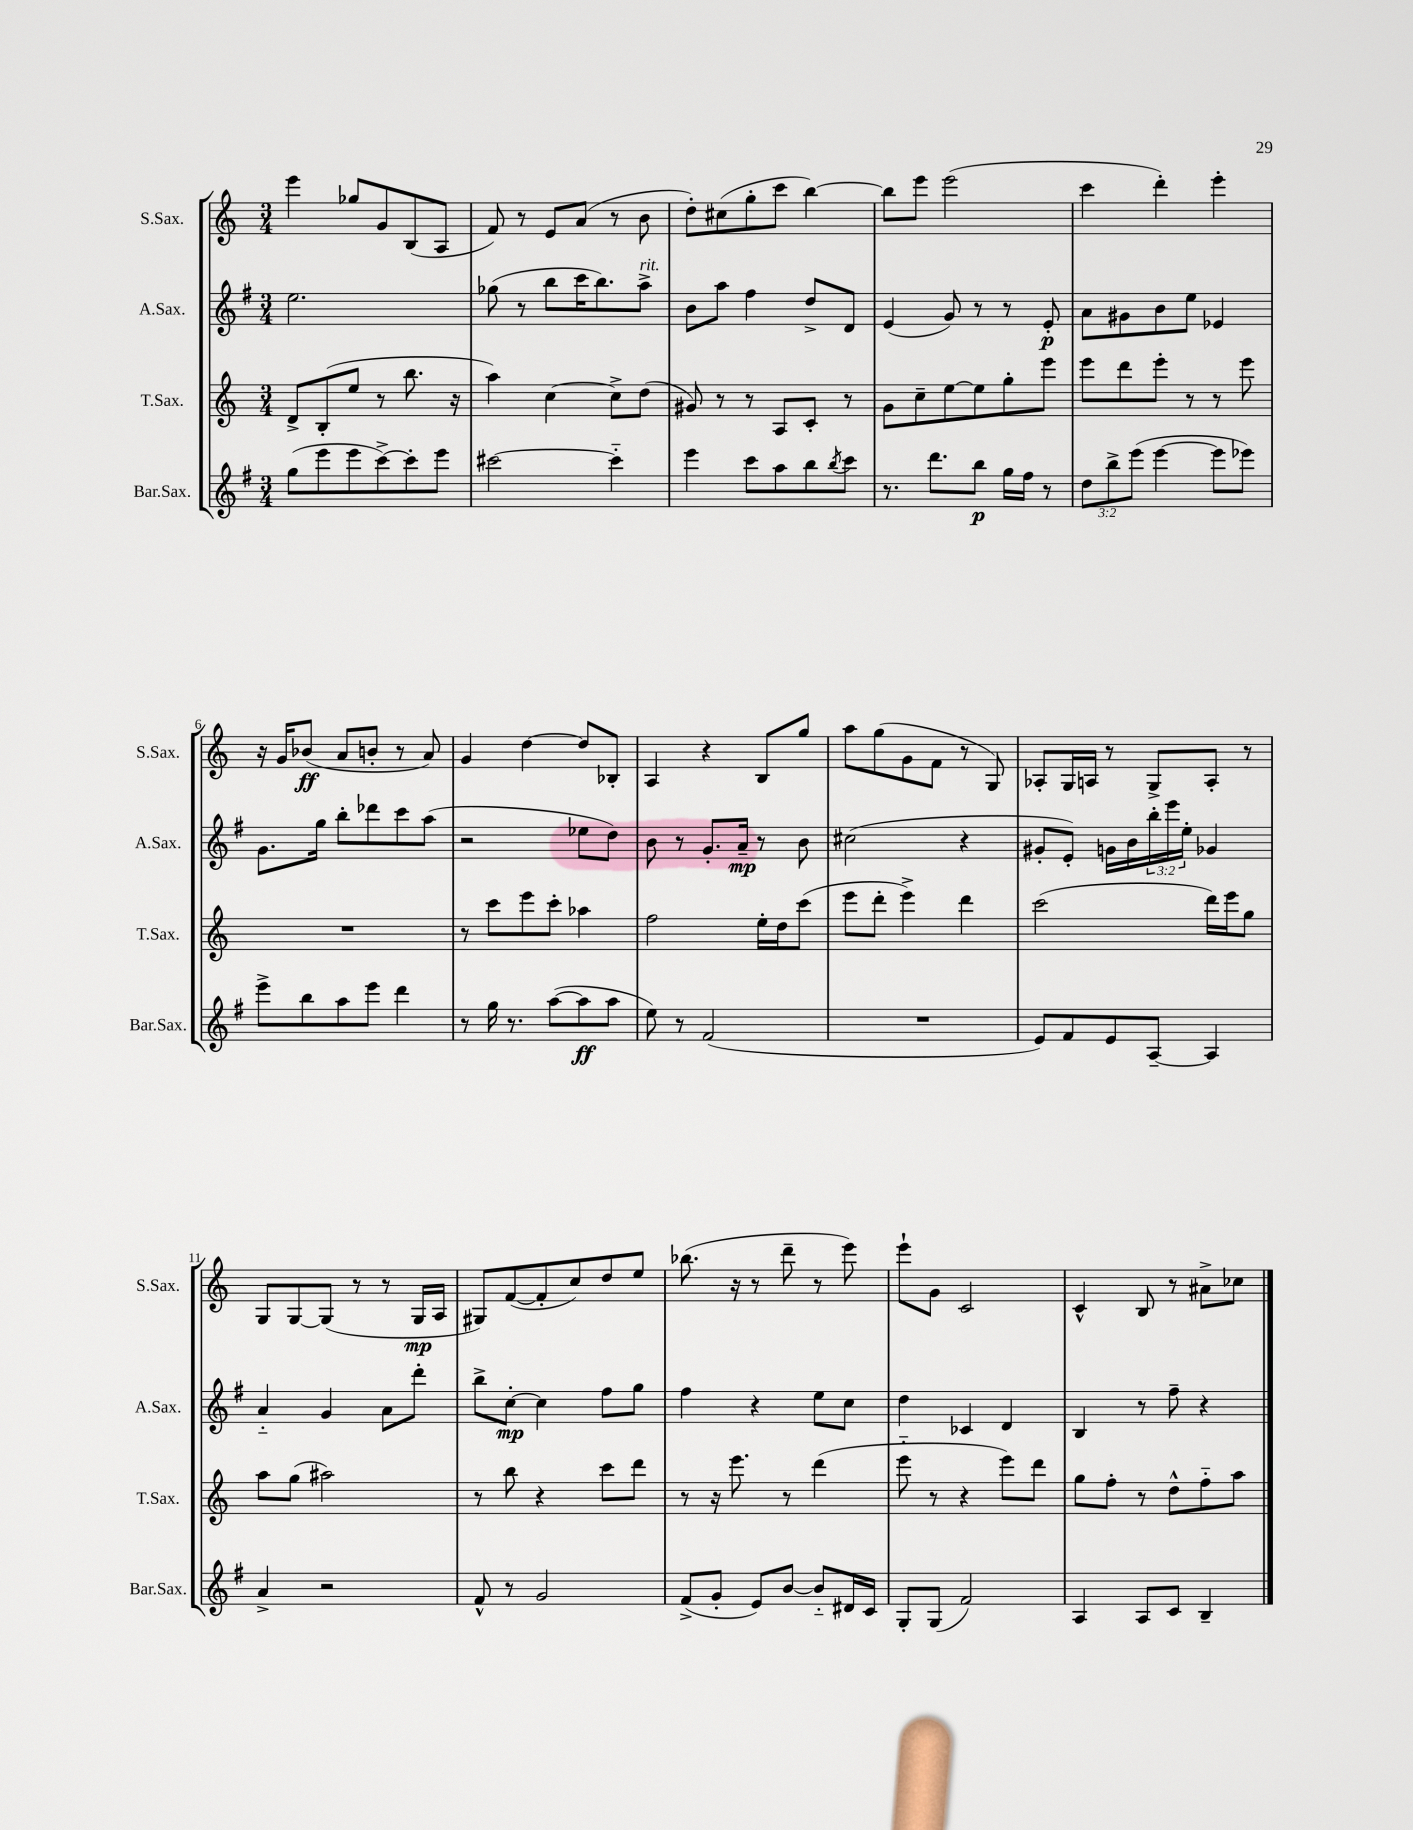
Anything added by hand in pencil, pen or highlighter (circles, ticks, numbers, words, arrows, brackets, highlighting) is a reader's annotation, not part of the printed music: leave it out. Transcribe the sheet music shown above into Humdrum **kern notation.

**kern	**kern	**kern	**kern
*staff4	*staff3	*staff2	*staff1
*clefG2	*clefG2	*clefG2	*clefG2
*k[f#]	*k[]	*k[f#]	*k[]
*M3/4	*M3/4	*M3/4	*M3/4
(8gg	8d^	2.ee	4eee
8eee	(8B'	.	.
8eee	8ee	.	8gg-
[8ccc^)	8r	.	8g
8ccc']	8.bb	.	(8B
8eee	.	.	8A
.	16r	.	.
=	=	=	=
[2ccc#	4aa)	(8gg-	8f)
.	.	8r	8r
.	[4cc	8bb	8e
.	.	16ccc	(8a
.	.	8.bb)	.
4ccc#'~]	8cc^]	.	8r
.	(8dd	8aa^	8b
=	=	=	=
4eee	8g#)	8b	8dd')
.	8r	8aa	(8cc#
8ccc	8r	4ff#	8gg'
8aa	8A	.	8ccc
8bb	8c'	8dd^	[4bb)
8qbb	.	.	.
8ccc	8r	8d	.
=	=	=	=
8.r	8g	(4e	8bb]
.	8cc~	.	8eee
8.ddd	.	.	.
.	[8ee	8g)	(2eee
8bb	8ee]	8r	.
16gg	8gg'	8r	.
16ff#	.	.	.
8r	8eee	8e'	.
=	=	=	=
12dd	8eee	8a	4ccc
12bb^	.	.	.
.	8ddd	8g#	.
(12eee	.	.	.
[4eee	8eee'	8b	4ddd')
.	8r	8ee	.
8eee]	8r	4e-	4eee'
8eee-)	8eee	.	.
=	=	=	=
8eee^	2.r	8.g	16r
.	.	.	16g
8bb	.	.	(8b-
.	.	16gg	.
8aa	.	8bb'	8a
8eee	.	8ddd-	8b'
4ddd	.	8ccc	8r
.	.	(8aa	8a)
=	=	=	=
8r	8r	2r	4g
16gg	8ccc	.	.
8.r	.	.	.
.	8eee	.	[4dd
([8aa	8ccc'	.	.
8aa]	4aa-	8ee-	8dd]
8aa	.	8dd)	8B-'
=	=	=	=
8ee)	2ff	8b	4A
8r	.	8r	.
(2f#	.	8.g'	4r
.	.	16a~	.
.	16ee'	8r	8B
.	16dd	.	.
.	(8ccc	8b	8gg
=	=	=	=
2.r	8eee	(2cc#	8aa
.	8ddd'	.	(8gg
.	4eee^)	.	8g
.	.	.	8f
.	4ddd	4r	8r
.	.	.	8G)
=	=	=	=
8e)	(2ccc	8g#'	8A-'
8f#	.	8e')	16G
.	.	.	16A
8e	.	16g	8r
.	.	16b	.
[8A~	.	24bb'	8G^
.	.	24eee	.
.	.	24ee'	.
4A]	16ddd)	4g-	8A'
.	16eee	.	.
.	8gg	.	8r
=	=	=	=
4a^	8aa	4a'~	8G
.	(8gg	.	[8G
2r	2aa#)	4g	(8G]
.	.	.	8r
.	.	8a	8r
.	.	8ddd'	16G
.	.	.	16A
=	=	=	=
8f#^^	8r	8bb^	8G#)
8r	8bb	[8cc'	([8f
2g	4r	4cc]	8f']
.	.	.	8cc)
.	8ccc	8ff#	8dd
.	8ddd	8gg	8ee
=	=	=	=
(8f#^	8r	4ff#	(8.bb-
8g'	16r	.	.
.	8.eee	.	16r
8e)	.	4r	8r
[8b	8r	.	8ddd~
8b'~]	(4ddd	8ee	8r
16d#	.	8cc	8eee)
16c	.	.	.
=	=	=	=
8G'	8eee'~	4dd	8eee`
(8G	8r	.	8g
2f#)	4r	4c-	2c
.	8eee)	4d	.
.	8ddd	.	.
=	=	=	=
4A	8gg	4B	4c^^
.	8ff'	.	.
8A	8r	8r	8B
8c	8dd^^	8ff#~	8r
4B~	8ff'~	4r	8a#^
.	8aa	.	8cc-
==	==	==	==
*-	*-	*-	*-
